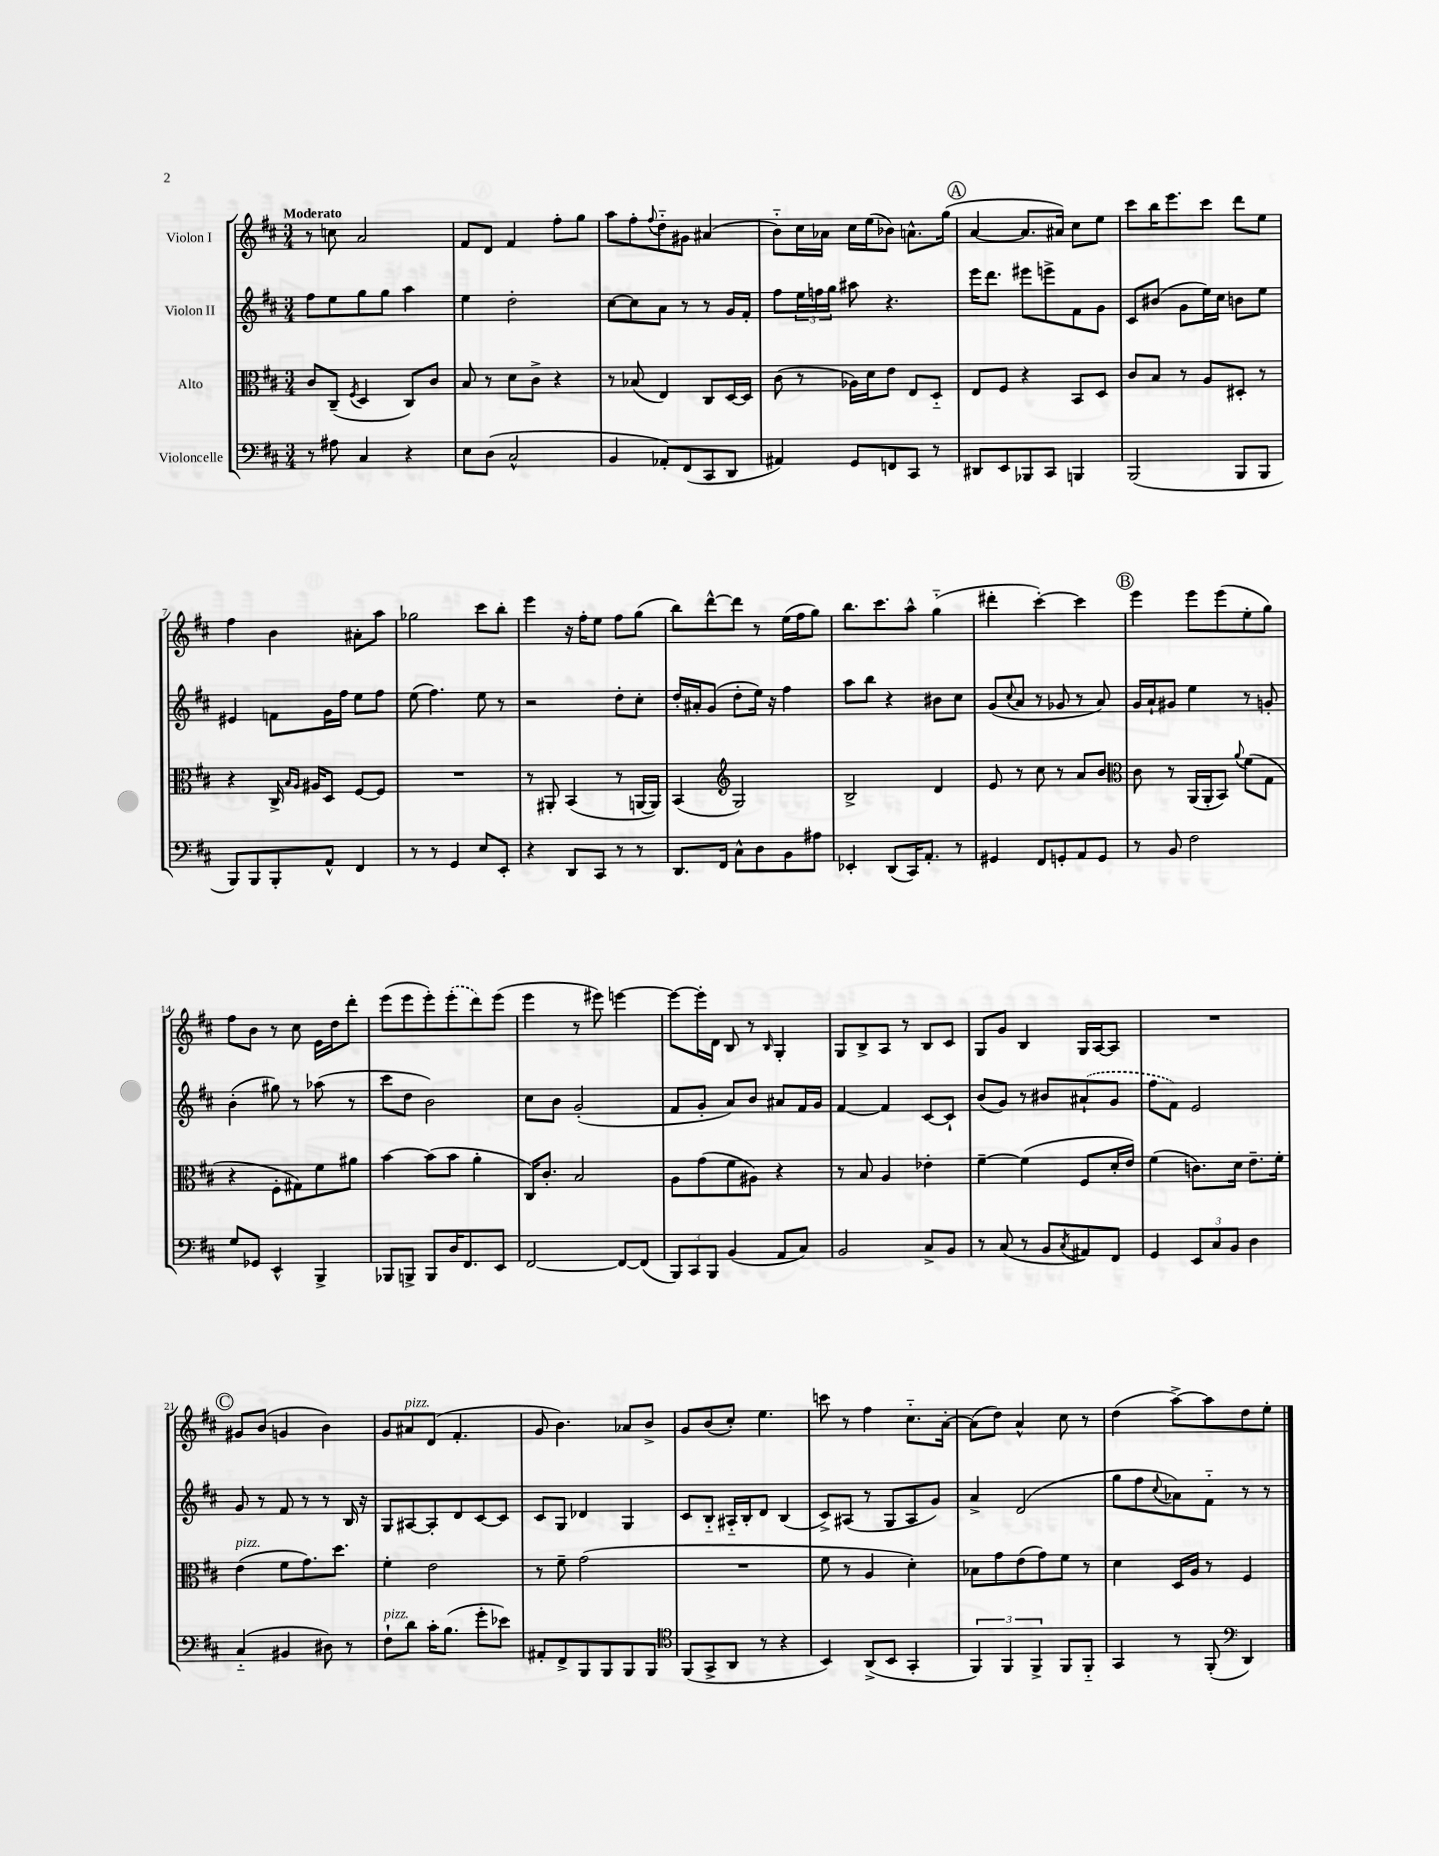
<<
\new StaffGroup <<
\new Staff = "s0" \with { instrumentName = "Violon I" } {
    \clef treble \key d \major \numericTimeSignature \time 3/4 \tempo "Moderato"
    r8 c''8 a'2 |
    fis'8 d'8 fis'4 fis''8-. g''8 |
    a''8 fis''8-. \appoggiatura { fis''8 } d''8-_ gis'8 ais'4( |
    b'8-_) cis''16 aes'16 cis''16 e''16( bes'8) a'8.-^ g''16( |
    \mark \markup { \circle "A" } a'4~ a'8. ais'16) cis''8 e''8 |
    cis'''8 b''16 e'''8. cis'''8 d'''8 e''8 |
    fis''4 b'4 ais'8-. a''8 |
    ges''2 cis'''8 b''8-. |
    e'''4 r16 fis''16-. e''8 fis''8 g''8( |
    b''8) d'''8~-^ d'''8 r8 e''16( fis''16 g''8) |
    b''8. cis'''8. a''8-^ g''4-_( |
    dis'''4-. cis'''4~-.) cis'''4 |
    \mark \markup { \circle "B" } e'''4 e'''8 e'''8( e''8-. g''8) |
    fis''8 b'8 r8 cis''8 e'16 d''16 d'''8-. |
    e'''8( e'''8 e'''8-.) \once \slurDashed e'''8-.( d'''8) e'''8( |
    e'''4 r8 eis'''8) e'''4~ |
    e'''8~ e'''16-. d'16 b8 r8 \grace { b16 } g4-. |
    g8 b8-> a8 r8 b8 cis'8 |
    g8 g'8 b4 g16 a16~ a8 |
    R2. |
    \mark \markup { \circle "C" } gis'8 b'8( g'4 b'4) |
    g'8 ais'8^\markup { \italic "pizz." } d'8( fis'4.-. |
    g'8 b'4.) aes'8 b'8-> |
    g'8 b'8( cis''8-.) e''4. |
    c'''8 r8 fis''4 cis''8.-_ a'16~-. |
    a'8( d''8) a'4-^ cis''8 r8 |
    d''4( a''8~->) a''8 d''8 e''8-. \bar "|." |
}
\new Staff = "s1" \with { instrumentName = "Violon II" } {
    \clef treble \key d \major \numericTimeSignature \time 3/4
    fis''8 e''8 g''8 g''8 a''4 |
    e''4 d''2-. |
    cis''8~ cis''8 a'8 r8 r8 g'16 fis'16-. |
    fis''8 \tuplet 3/2 { e''16 f''16 g''16 } ais''8 r4. |
    \mark \markup { \circle "A" } e'''16 d'''8. eis'''8 e'''8-> fis'8 g'8 |
    cis'8 bis'8( g'8 e''16) cis''16 b'8 e''8 |
    eis'4 f'8 g'16 fis''16 e''8 fis''8 |
    e''8( fis''4.) e''8 r8 |
    r2 d''8-. cis''8-. |
    d''16-. ais'16-. g'8( d''8-. e''16) r16 fis''4 |
    a''8 b''8 r4 bis'8 cis''8 |
    g'8( \appoggiatura { cis''8 } a'8 r8 ges'8 r8 a'8) |
    \mark \markup { \circle "B" } g'16 a'16-! gis'8 e''4 r8 g'8-. |
    b'4-.( gis''8) r8 aes''8( r8 |
    cis'''8 d''8 b'2) |
    cis''8 b'8 g'2-.( |
    fis'8 g'8-. a'8) b'8 ais'8 fis'16 g'16 |
    fis'4~ fis'4 cis'8~ cis'8-! |
    b'8( g'8) r8 bis'8 \once \slurDashed ais'8-!( g'8 |
    fis''8 fis'8) e'2 |
    \mark \markup { \circle "C" } g'8 r8 fis'8 r8 r8 b16 r16 |
    g8 ais8~ ais8-. d'8 cis'8~ cis'8 |
    cis'8 g8 des'4 g4 |
    cis'8 b8-_ ais16-_ b16-. d'8 b4( |
    cis'8->) ais8( r8 g8 ais8 g'8) |
    a'4-> d'2( |
    g''8 fis''8 \appoggiatura { cis''8 } aes'8) fis'8-_ r8 r8 \bar "|." |
}
\new Staff = "s2" \with { instrumentName = "Alto" } {
    \clef alto \key d \major \numericTimeSignature \time 3/4
    cis'8 cis8--( \acciaccatura { fis8 } d4 cis8) cis'8 |
    b8 r8 d'8 cis'8-> r4 |
    r8 bes8( e4) cis8 d16~ d16 |
    cis'8( r8 aes16) d'16 e'8 e8 d8-_ |
    \mark \markup { \circle "A" } e8 fis8 r4 b,8 d8 |
    cis'8 b8 r8 a8 dis8-. r8 |
    r4 cis16-> \grace { b16 a16 } ais16 d8 fis8~ fis8 |
    R2. |
    r8 ais,8-. b,4( r8 a,16~ a,16) |
    b,4( \clef treble g2) |
    b2-> d'4 |
    e'8 r8 cis''8 r8 a'8 b'8 |
    \mark \markup { \circle "B" } \clef alto cis'8 r8 a,16( a,16-. b,8) \appoggiatura { a'8 } fis'8( g8 |
    r4 fis8-. gis8) fis'8 ais'8 |
    b'4~ b'8( b'8 a'4-. |
    cis16) cis'8.-. b2 |
    a8 g'8( fis'8 ais8) r4 |
    r8 b8 a4 ees'4-. |
    fis'4~-- fis'4( fis8 d'16-. e'16) |
    fis'4( c'8.) d'16 e'8.-- fis'16-. |
    \mark \markup { \circle "C" } e'4^\markup { \italic "pizz." }( fis'8 g'8.) d''8. |
    fis'4-. e'2 |
    r8 fis'8-- g'2( |
    R2. |
    fis'8 r8 a4 d'4-.) |
    bes8 g'8 e'8( g'8) fis'8 r8 |
    d'4 d16 a16 r8 fis4 \bar "|." |
}
\new Staff = "s3" \with { instrumentName = "Violoncelle" } {
    \clef bass \key d \major \numericTimeSignature \time 3/4
    r8 ais8 cis4 r4 |
    e8 d8( cis2-^ |
    b,4 aes,8-.) fis,8( cis,8 d,8 |
    ais,4) g,8 f,8 cis,8 r8 |
    \mark \markup { \circle "A" } dis,8 e,8 bes,,8 cis,8 b,,4 |
    b,,2( b,,8 b,,8 |
    b,,8) b,,8 b,,8-. a,8-^ fis,4 |
    r8 r8 g,4 e8 e,8-. |
    r4 d,8 cis,8 r8 r8 |
    d,8. fis,16 cis8-^ d8 b,8 ais8 |
    ees,4-. d,8( cis,16) a,8.-. r8 |
    gis,4 fis,8 g,8-. a,8 g,8 |
    \mark \markup { \circle "B" } r8 b,8 fis2 |
    g8 ges,8 e,4-^ b,,4-> |
    bes,,8 b,,8-> b,,8 d16 fis,8. e,8 |
    fis,2~ fis,8~ fis,8( |
    \tuplet 3/2 { b,,8) cis,8 b,,8 } b,4( a,8 cis8) |
    b,2 cis8-> b,8 |
    r8 cis8( r8 b,8 \acciaccatura { cis8 } ais,8) fis,8 |
    g,4 \tuplet 3/2 { e,8 cis8 b,8 } d4 |
    \mark \markup { \circle "C" } cis4-_( bis,4 dis8) r8 |
    fis8-!^\markup { \italic "pizz." } d'8 cis'16-. b8.( g'8-. ees'8) |
    ais,8-. fis,8-> b,,8 b,,8 b,,8 b,,8 |
    \clef tenor fis,8( g,8-> a,8 r8 r4 |
    b,4) a,8->( b,8 g,4-. |
    \tuplet 3/2 { fis,4) fis,4 fis,4-> } fis,8 fis,8-_ |
    g,4 r8 fis,8-.( \clef bass d,4) \bar "|." |
}
>>
>>
